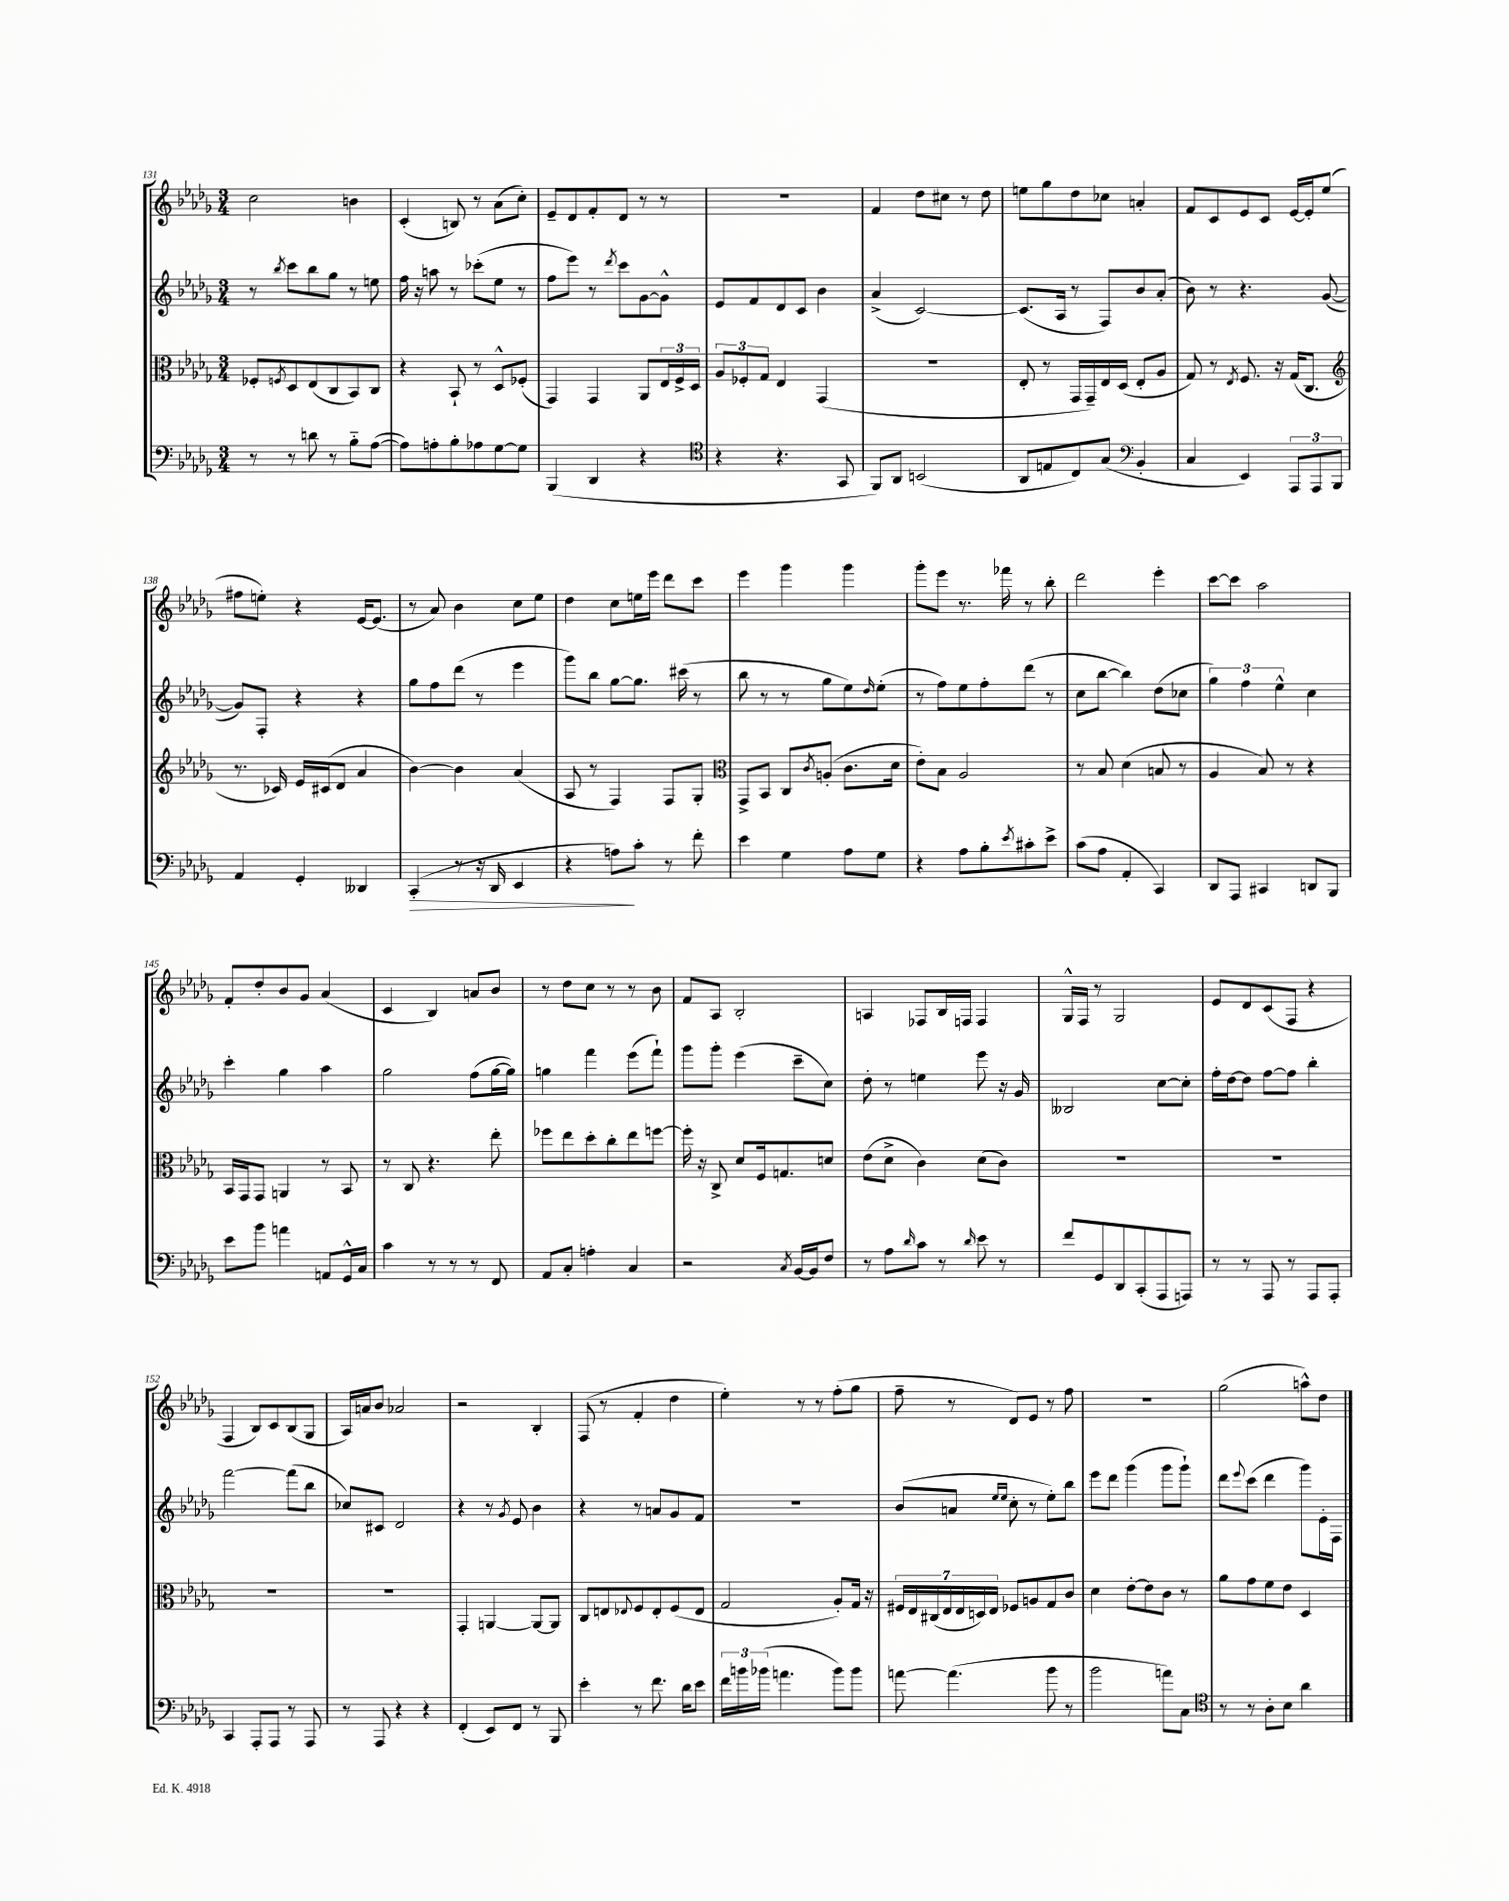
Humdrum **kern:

**kern	**kern	**kern	**kern
*staff4	*staff3	*staff2	*staff1
*clefF4	*clefC3	*clefG2	*clefG2
*k[b-e-a-d-g-]	*k[b-e-a-d-g-]	*k[b-e-a-d-g-]	*k[b-e-a-d-g-]
*M3/4	*M3/4	*M3/4	*M3/4
8r	8F-'/L	8r	2cc\
.	8qF/	8qbb-/	.
8r	8D-/	8ccc\L	.
8d\	(8E-/	8bb-\	.
8r	8C/	8gg-\J	.
8B-'~\L	8BB-/)	8r	4b\
([8A-\J	8C/J	8ee\	.
=	=	=	=
8A-\]L)	4r	16ff\	(4c'/
.	.	16r	.
8A'\	.	8aa\	.
8B-'\	8BB-`/	8r	8B/)
8A-\	8r	(8ccc-'\L	8r
[8G-\	8D-^^/L	8ee-\J	(8a-\L
8G-\]J	(8F-'/J	8r	8cc'\J)
=	=	=	=
(4BBB-/	4GG-/)	8ff\L	8e-~/L
.	.	8eee-\J)	8d-/
4DD-/	4GG-/	8r	8f'/
.	.	8qddd-/	.
.	.	8ccc\L	8d-/J
4r	8AA-/L	[8g-\	8r
.	24E-/L	8g-^^\]J	8r
.	24F^/	.	.
.	24D-/JJ	.	.
=	=	=	=
*clefC4	*	*	*
4r	12A-/L	8e-/L	2.r
.	12F-'/	.	.
.	.	8f/	.
.	12G-/J	.	.
4.r	4E-/	8d-/	.
.	.	8c/J	.
.	(4GG-/	4b-\	.
8GG-/	.	.	.
=	=	=	=
8FF/L)	2.r	(4a-^/	4f/
8AA-/J	.	.	.
(2BB/	.	[2c/)	8dd-\L
.	.	.	8cc#\J
.	.	.	8r
.	.	.	8dd-\
=	=	=	=
8AA-/L	8E-'/	(8.c/]L	8ee\L
8E/	8r	.	8gg-\
.	.	16A-/Jk	.
8C/)	16GG-/LL	8r	8dd-\
.	16GG-~/)	.	.
(8G-/J	16E-/	8F/L)	8cc-\J
.	(16D-/JJ	.	.
*clefF4	*	*	*
4BB-'/	8E-'/L	8b-/	4a'/
.	8A-/J	(8a-'/J	.
=	=	=	=
4C/	8G-/)	8b-\)	8f/L
.	8r	8r	8c/
.	8qE-/	.	.
4EE-/)	8.F/	4.r	8e-/
.	.	.	8c/J
.	16r	.	.
12AAA-/L	(16G-/LK	.	[16e-/LL
.	8.C/J	.	16e-'/]J
12AAA-/	.	.	.
.	.	([8g-/	(8ee-/J
12BBB-/J	.	.	.
=	=	=	=
*	*clefG2	*	*
4AA-/	8.r	8g-/]L)	8ff#\L
.	.	8F'/J	8ee'\J)
.	16c-/)	.	.
4GG-'/	16e-/LL	4r	4r
.	(16c#/J	.	.
.	8d-/J	.	.
4DD--/	4a-/	4r	[16e-/LK
.	.	.	(8.e-/]J
=	=	=	=
(4CC'/	[4b-\)	8gg-\L	8r
.	.	8ff\	8a-/)
8r	4b-\]	(8ddd-\J	4b-\
16r	.	8r	.
16DD-/	.	.	.
4EE-/	(4a-/	4eee-\	8cc\L
.	.	.	8ee-\J
=	=	=	=
4r	8A-/	8ggg-\L)	4dd-\
.	8r	8bb-\J	.
8A\L)	4F/)	[8gg-\L	8cc\L
8c'\J	.	8.gg-\]J	16ee\L
.	.	.	16eee-\JJ
8r	8F/L	.	8ddd-\L
.	.	(16ccc#\	.
8f'\	8G-'/J	8r	8ccc\J
=	=	=	=
*	*clefC3	*	*
4e-\	8GG-^/L	8bb-\	4eee-\
.	8BB-/J	8r	.
4G-\	8C/L	8r	4ggg-\
.	8qc/	.	.
.	(8A'/J	8gg-\L	.
8A-\L	8.c\L	8ee-\)	4ggg-\
.	.	16qqdd-/	.
8G-\J	.	(8ee-'\J	.
.	16d-\Jk	.	.
=	=	=	=
4r	8e-'\L)	8r	8ggg-'\L
.	8B-\J	8ff\L)	8eee-\J
8A-\L	2A-/	8ee-\	8.r
8B-'\	.	8ff'\	.
.	.	.	16fff-\
8qe-/	.	.	.
8c#'\	.	(8ddd-\J	8r
8e-^\J	.	8r	8bb-'\
=	=	=	=
(8c\L	8r	8cc\L	2ddd-\
8A-\J	8B-/	[8bb-\J	.
4AA-'/	(4d-\	4bb-\])	.
4CC/)	8B/	(8dd-\L	4eee-'\
.	8r	8cc-\J	.
=	=	=	=
8DD-/L	4A-/	6gg-\)	[8ccc\L
8AAA-/J	.	.	8ccc\]J
.	.	6ff\	.
4CC#/	8B-/)	.	2aa-\
.	.	6ee-^^\	.
.	8r	.	.
8DD/L	4r	4cc\	.
8BBB-/J	.	.	.
=	=	=	=
8e-\L	16BB-/LL	4ccc'\	8f'/L
.	16GG-/J	.	.
8b-\J	8GG-/J	.	8dd-'/
4a\	4AA/	4gg-\	8b-/
.	.	.	8g-/J
8AA/L	8r	4aa-\	(4a-/
16GG-^^/L	8BB-/	.	.
16C/JJ	.	.	.
=	=	=	=
4c\	8r	2gg-\	4c/
.	8C/	.	.
8r	4.r	.	4B-/)
8r	.	.	.
8r	.	(8ff\L	8a/L
8FF/	8ee-'\	[16gg-\L	8b-/J
.	.	16gg-\]JJ)	.
=	=	=	=
8AA-/L	8ff-\L	4gg\	8r
8C'/J	8ee-\	.	8dd-\L
4A'\	8dd-'\	4fff\	8cc\J
.	8cc'\	.	8r
4C/	8ee-\	(8eee-\L	8r
.	[8ff\J	8fff`\J)	8b-\
=	=	=	=
2r	16ff'\]	8ggg-\L	8f/L
.	16r	.	.
.	8C^/	8ggg-'\J	8A-/J
.	8d-/L	(4eee-\	2B-'/
.	16F/k	.	.
.	8.G/	.	.
8qC/	.	.	.
[16BB-/LL	.	8ccc~\L	.
16BB-/]J	.	.	.
8F/J	8d/J	8cc\J)	.
=	=	=	=
8r	(8e-\L	8dd-'\	4A/
8A-\L	8d-^\J	8r	.
16qqd-/	.	.	.
8c\J	4c\)	4ee\	8F-/L
8r	.	.	16B-/L
.	.	.	16F/JJ
16qqd-/	.	.	.
8e-\	(8d-\L	8eee-\	4F/
8r	8c\J)	16r	.
.	.	16g-/	.
=	=	=	=
8f/L	2.r	2B--/	16G-^^/LL
.	.	.	16F/JJ
8GG-/	.	.	8r
8DD-/	.	.	2G-/
(8CC'/	.	.	.
8AAA-/	.	[8cc\L	.
8AAA/J)	.	8cc'\]J	.
=	=	=	=
8r	2.r	16ff'\LL	8e-/L
.	.	[16dd-\J	.
8r	.	8dd-\]J	8d-/
8AAA-/	.	[8ff\L	(8c/
8r	.	8ff\]J	8F/J
8AAA-/L	.	4bb-'\	4r
8AAA-'/J	.	.	.
=	=	=	=
4CC/	2.r	[2fff\	4F/
8AAA-'/L	.	.	8B-/L)
8AAA-/J	.	.	8c/
8r	.	(8fff\]L	(8B-/
8AAA-/	.	8bb-\J	8G-/J
=	=	=	=
8r	2.r	8cc-/L)	16A-/LL)
.	.	.	16a/J
8AAA-/	.	8c#/J	8b-/J
4r	.	2d-/	2a-/
4r	.	.	.
=	=	=	=
(4FF'/	4GG-'/	4r	2r
8EE-/L)	[4AA/	8r	.
.	.	8qg-/	.
8FF/J	.	8e-/	.
8r	8AA/_L	4b-\	4B-'/
8BBB-/	8AA/]J	.	.
=	=	=	=
4e-'\	8C/L	4r	(8F/
.	8E/	.	8r
.	8qqE-/	.	.
8r	8F/	8r	4f'/
8.f\	8E-'/	8a/L	.
.	(8F/	8g-/	4dd-\
16d-\LK	.	.	.
8e-\J	8E-/J	8f/J	.
=	=	=	=
24f\LL	2G-/	2.r	4ee-'\)
24b\	.	.	.
(24b-\JJ	.	.	.
4.a\	.	.	.
.	.	.	8r
.	.	.	8r
8b-\L)	8A-'/L)	.	(8ff'\L
8b-\J	16G-/Jk	.	8gg-\J
.	16r	.	.
=	=	=	=
[8a\	28F#/LL	(8b-/L	8ff~\
.	28E-/	.	.
.	(28C#/	.	.
.	28E-/	.	.
(4.a\]	.	8a/J	8r
.	28E-/	.	.
.	28D/)	.	.
.	28E-/JJ	.	.
.	.	16qqee-/LL	.
.	.	16qqee-/JJ	.
.	8F-/L	8cc'\	8d-/L)
.	8A/	8r	8e-/J
8b-\	8G-/	8ee-'\L)	8r
8r	8c/J	8bb-\J	8ff\
=	=	=	=
2b-\	4d-\	8eee-\L	2.r
.	.	8ddd-\J	.
.	[8e-'\L	(4ggg-\	.
.	8e-\]	.	.
8a\L)	8c\J	8ggg-\L	.
8C\J	8r	8ggg-`\J)	.
=	=	=	=
*clefC4	*	*	*
8r	8a-\L	8ddd-\L	(2gg-\
.	.	8qqeee-/	.
8r	8g-\	(8ccc\J	.
8A-'\L	8f\	4ddd-\	.
8B-\J	8e-\J	.	.
4a-\	4D-/	8ggg-\L)	8aa^^\L)
.	.	16e-'\L	8dd-\J
.	.	16F\JJ	.
==	==	==	==
*-	*-	*-	*-
